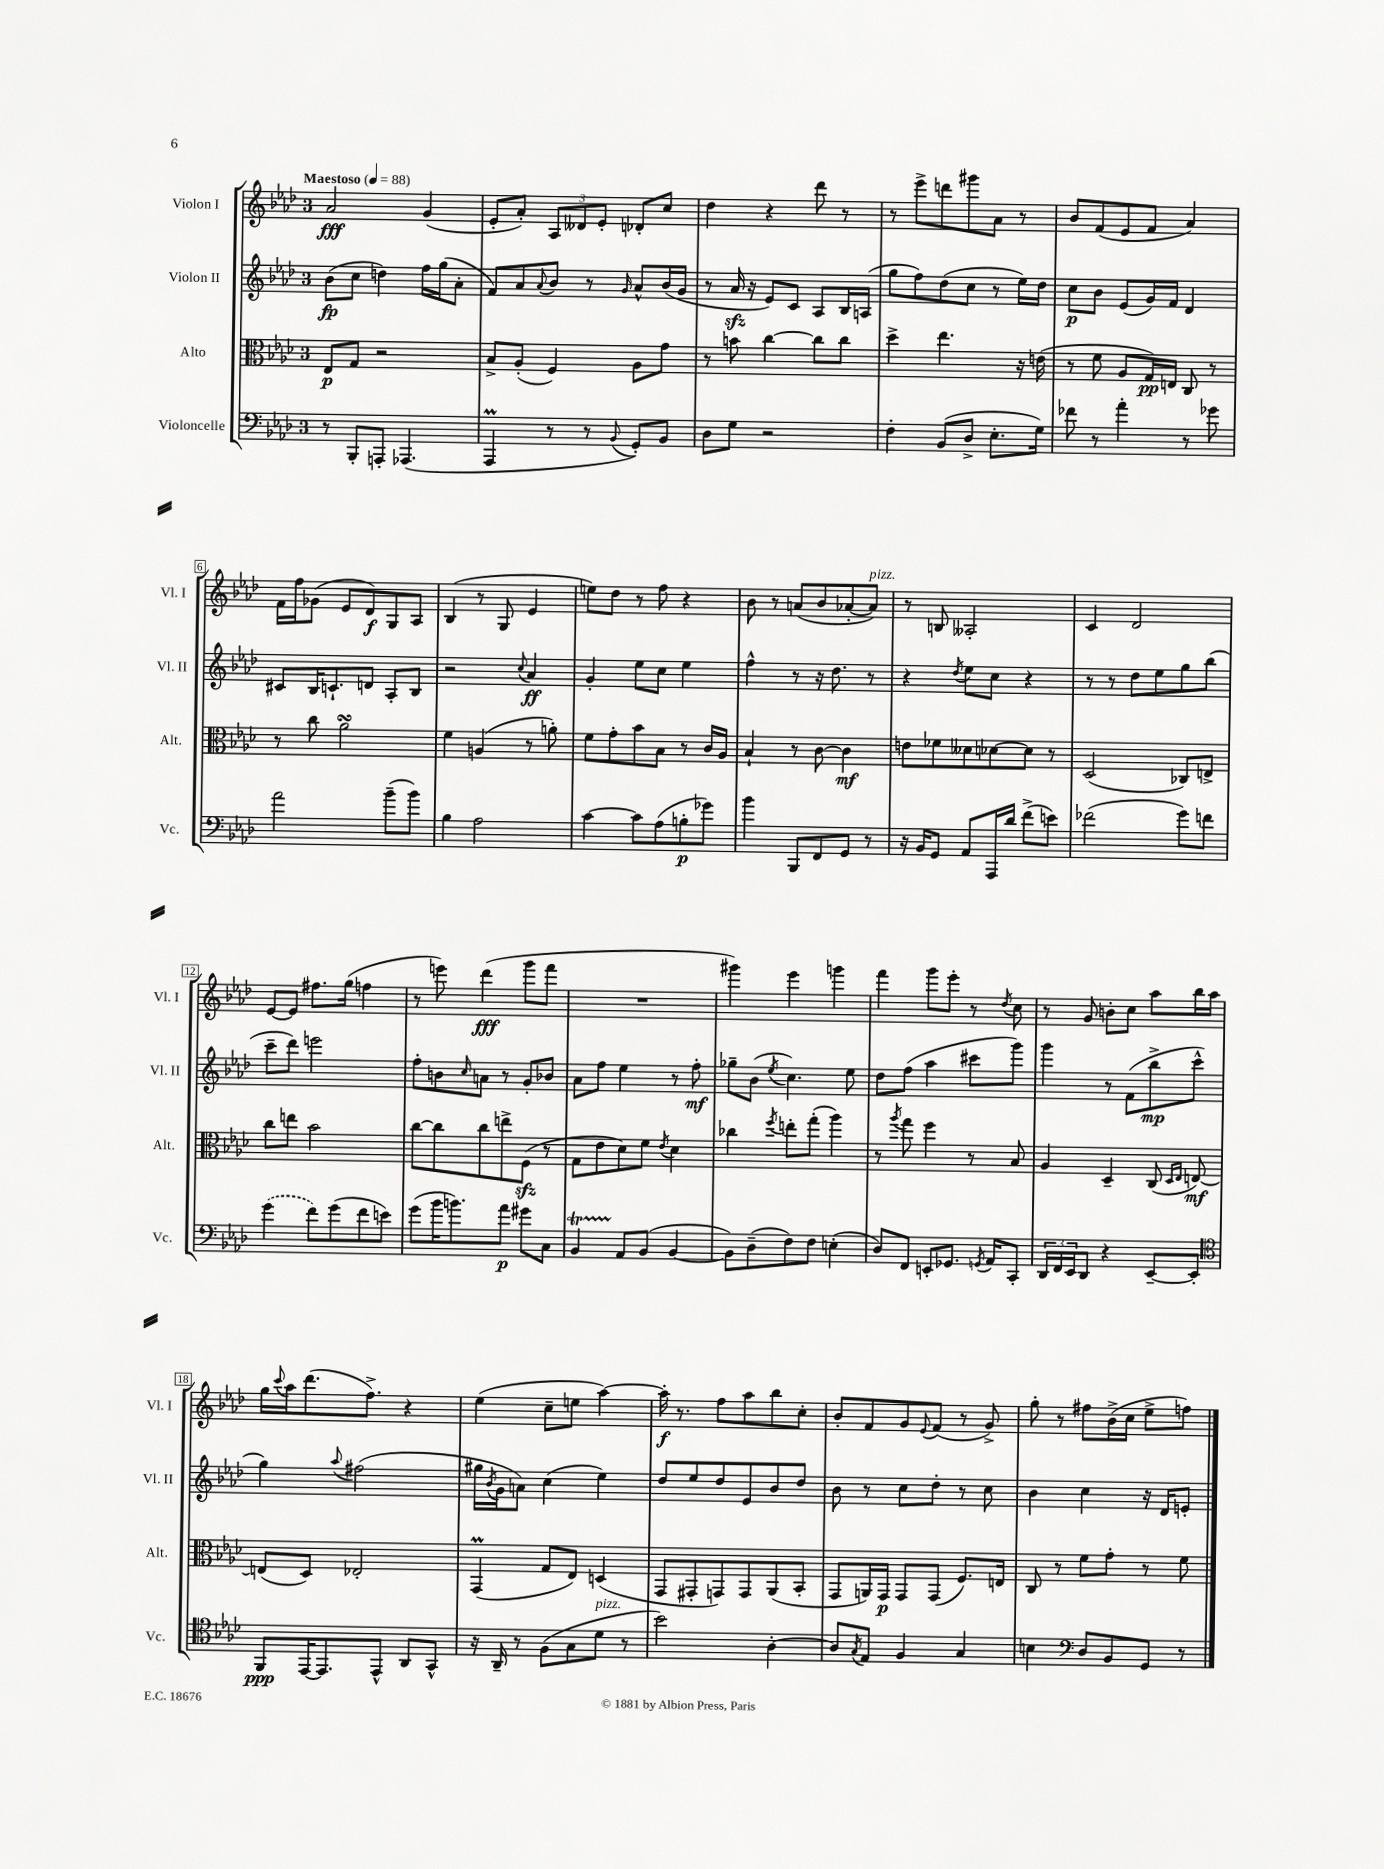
<<
\new StaffGroup <<
\new Staff = "s0" \with { instrumentName = "Violon I" shortInstrumentName = "Vl. I" } {
    \clef treble \key aes \major \once \override Staff.TimeSignature.style = #'single-digit \time 3/4 \tempo "Maestoso" 4 = 88
    aes'2\fff g'4( |
    ees'8-. aes'8-.) \tuplet 3/2 { aes8 deses'8 ees'8-. } des'8-. c''8 |
    des''4 r4 des'''8 r8 |
    r8 ees'''8-> d'''8 gis'''8 aes'8 r8 |
    bes'8 f'8( ees'8 f'8 aes'4) |
    f'16 f''16 ges'8( ees'8 des'8\f) g8 aes8 |
    bes4( r8 g8 ees'4 |
    e''8) des''8 r8 f''8 r4 |
    bes'8 r8 a'8( bes'8 aes'8~-. aes'8^\markup { \italic "pizz." }) |
    r8 b8 aeses2-. |
    c'4 des'2 |
    ees'8~ ees'8 fis''8. g''16( f''4 |
    r8 e'''8) des'''4\fff( g'''8 f'''8 |
    R2. |
    gis'''4) ees'''4 g'''4 |
    f'''4 g'''8 ees'''8-. r8 \acciaccatura { des''8 } c''8 |
    r8 g'8 b'8-. c''8 aes''8 bes''16 aes''16 |
    g''16 \appoggiatura { c'''8 } aes''16 des'''8.( f''8.->) r4 |
    ees''4( c''8-- e''8 aes''4~) |
    aes''16-.\f r8. f''8 aes''8 bes''8 c''8-. |
    bes'8-. f'8 g'8 \appoggiatura { ees'8 } f'8( r8 g'8->) |
    g''8-. r8 fis''8 bes'16->( c''16 ees''8-> f''8) \bar "|." |
}
\new Staff = "s1" \with { instrumentName = "Violon II" shortInstrumentName = "Vl. II" } {
    \clef treble \key aes \major \once \override Staff.TimeSignature.style = #'single-digit \time 3/4
    bes'8\fp( c''8 d''4) f''16 g''16( aes'8-. |
    f'8) aes'8 \appoggiatura { aes'8 } bes'8 r8 \grace { g'16 } aes'8-^ bes'16( g'16 |
    r8 aes'16\sfz r16 ees'8) c'8 aes8 bes16 a16( |
    g''8 f''8) des''8( c''8 r8 ees''16) des''16 |
    c''8\p bes'8 ees'8( g'16) f'16 des'4 |
    cis'8 bes16 c'8.-! d'8 aes8-. bes8 |
    r2 \appoggiatura { c''8 } aes'4\ff |
    g'4-. ees''8 c''8 ees''4 |
    f''4-^ r8 r16 des''8. r8 |
    r4 \acciaccatura { des''8 } ees''8 c''8 r4 |
    r8 r8 des''8 ees''8 g''8 bes''8( |
    c'''8-- des'''8) e'''2 |
    f''8-. b'8 \grace { c''16 } a'8 r8 g'8-. bes'8 |
    aes'8 f''8 ees''4 r8 f''8-.\mf |
    ges''8-- bes'8( \acciaccatura { ees''8 } c''4.) ees''8 |
    des''8 f''8( aes''4 cis'''8 g'''8) |
    g'''4 r8 f'8( bes''8->\mp c'''8-^ |
    g''4) \appoggiatura { aes''8 } fis''2( |
    gis''16 \acciaccatura { bes'8 } g'16 a'8) c''4( ees''4) |
    des''8 ees''8 des''8 ees'8 bes'8 des''8 |
    bes'8 r8 c''8 des''8-. r8 c''8 |
    bes'4 c''4 r16 des'16 e'8-. \bar "|." |
}
\new Staff = "s2" \with { instrumentName = "Alto" shortInstrumentName = "Alt." } {
    \clef alto \key aes \major \once \override Staff.TimeSignature.style = #'single-digit \time 3/4
    ees8\p g8 r2 |
    bes8-> aes8-.( f4) aes8 g'8 |
    r8 b'8 c''4~ c''8 c''8 |
    des''4-> ees''4. r16 e'16( |
    r8 f'8 aes8 g16\pp) e16 c8 r8 |
    r8 c''8 aes'2\turn |
    f'4 a4( r8 a'8-.) |
    f'8 g'8-. bes'8 bes8 r8 c'16 aes16 |
    bes4-! r8 c'8~ c'4\mf |
    e'8 fes'8 deses'8 des'8~ des'8 r8 |
    des2( ces8) e8-> |
    c''8 e''8 bes'2 |
    c''8~ c''8 c''8 e''8-> f8\sfz( r8 |
    g8 ees'8 des'8) f'8 \acciaccatura { ees'8 } des'4 |
    ces''4 \acciaccatura { f''8 } e''8-. g''8-.( aes''4) |
    r8 \acciaccatura { aes''8 } g''8 f''4 r8 bes8 |
    aes4 des4-- c8( \grace { des16 ees16 } e8~\mf) |
    e8( des8) ees2-. |
    g,4\prall( g8 ees8) d4( |
    g,8 gis,8-. g,8) g,8 aes,8( bes,8-. |
    g,8 a,16) g,16\p g,8 g,8( f8.) e16 |
    c8 r8 f'8 g'8-. r8 f'8 \bar "|." |
}
\new Staff = "s3" \with { instrumentName = "Violoncelle" shortInstrumentName = "Vc." } {
    \clef bass \key aes \major \once \override Staff.TimeSignature.style = #'single-digit \time 3/4
    r8 bes,,8-. a,,8-. aes,,4.( |
    aes,,4\prall r8 r8 \appoggiatura { bes,8 } g,8-.) bes,8 |
    des8 g8 r2 |
    f4-. bes,8( des8-> ees8.-. g16) |
    fes'8 r8 aes'4-. r8 ges'8 |
    aes'2 bes'8--( bes'8) |
    bes4 aes2 |
    c'4~ c'8 aes8( b8-.\p ges'8) |
    bes'4 bes,,8 f,8 g,8 r8 |
    r16 bes,16 g,8 aes,8 aes,,16 des'16 f'8->( e'8) |
    fes'2( g'8) f'8 |
    \once \slurDashed g'4( f'8) g'8( f'8 e'8) |
    g'8( bes'16 b'8.) aes'8\p gis'8 c8 |
    bes,4\startTrillSpan aes,8\stopTrillSpan bes,8( bes,4~ |
    bes,8) des8--( f8) f8 e4-.( |
    des8) f,8 e,8-. ges,8. \acciaccatura { g,8 } aes,16 c,8-. |
    \tuplet 3/2 { des,16 f,16 ees,16 } des,8 r4 ees,8~-- ees,8-. |
    \clef tenor f,8\ppp ees,16~ ees,8. ees,8-^ aes,8 g,8-^ |
    r16 aes,16-- r8 f8( g8 des'8^\markup { \italic "pizz." } r8 |
    bes'2) aes4~-. |
    aes8 \acciaccatura { g8 } ees8 f4 g4 |
    b4 \clef bass des8 bes,8 g,8 r8 \bar "|." |
}
>>
>>
\layout { \context { \Score \override BarNumber.stencil = #(make-stencil-boxer 0.1 0.3 ly:text-interface::print) } }
